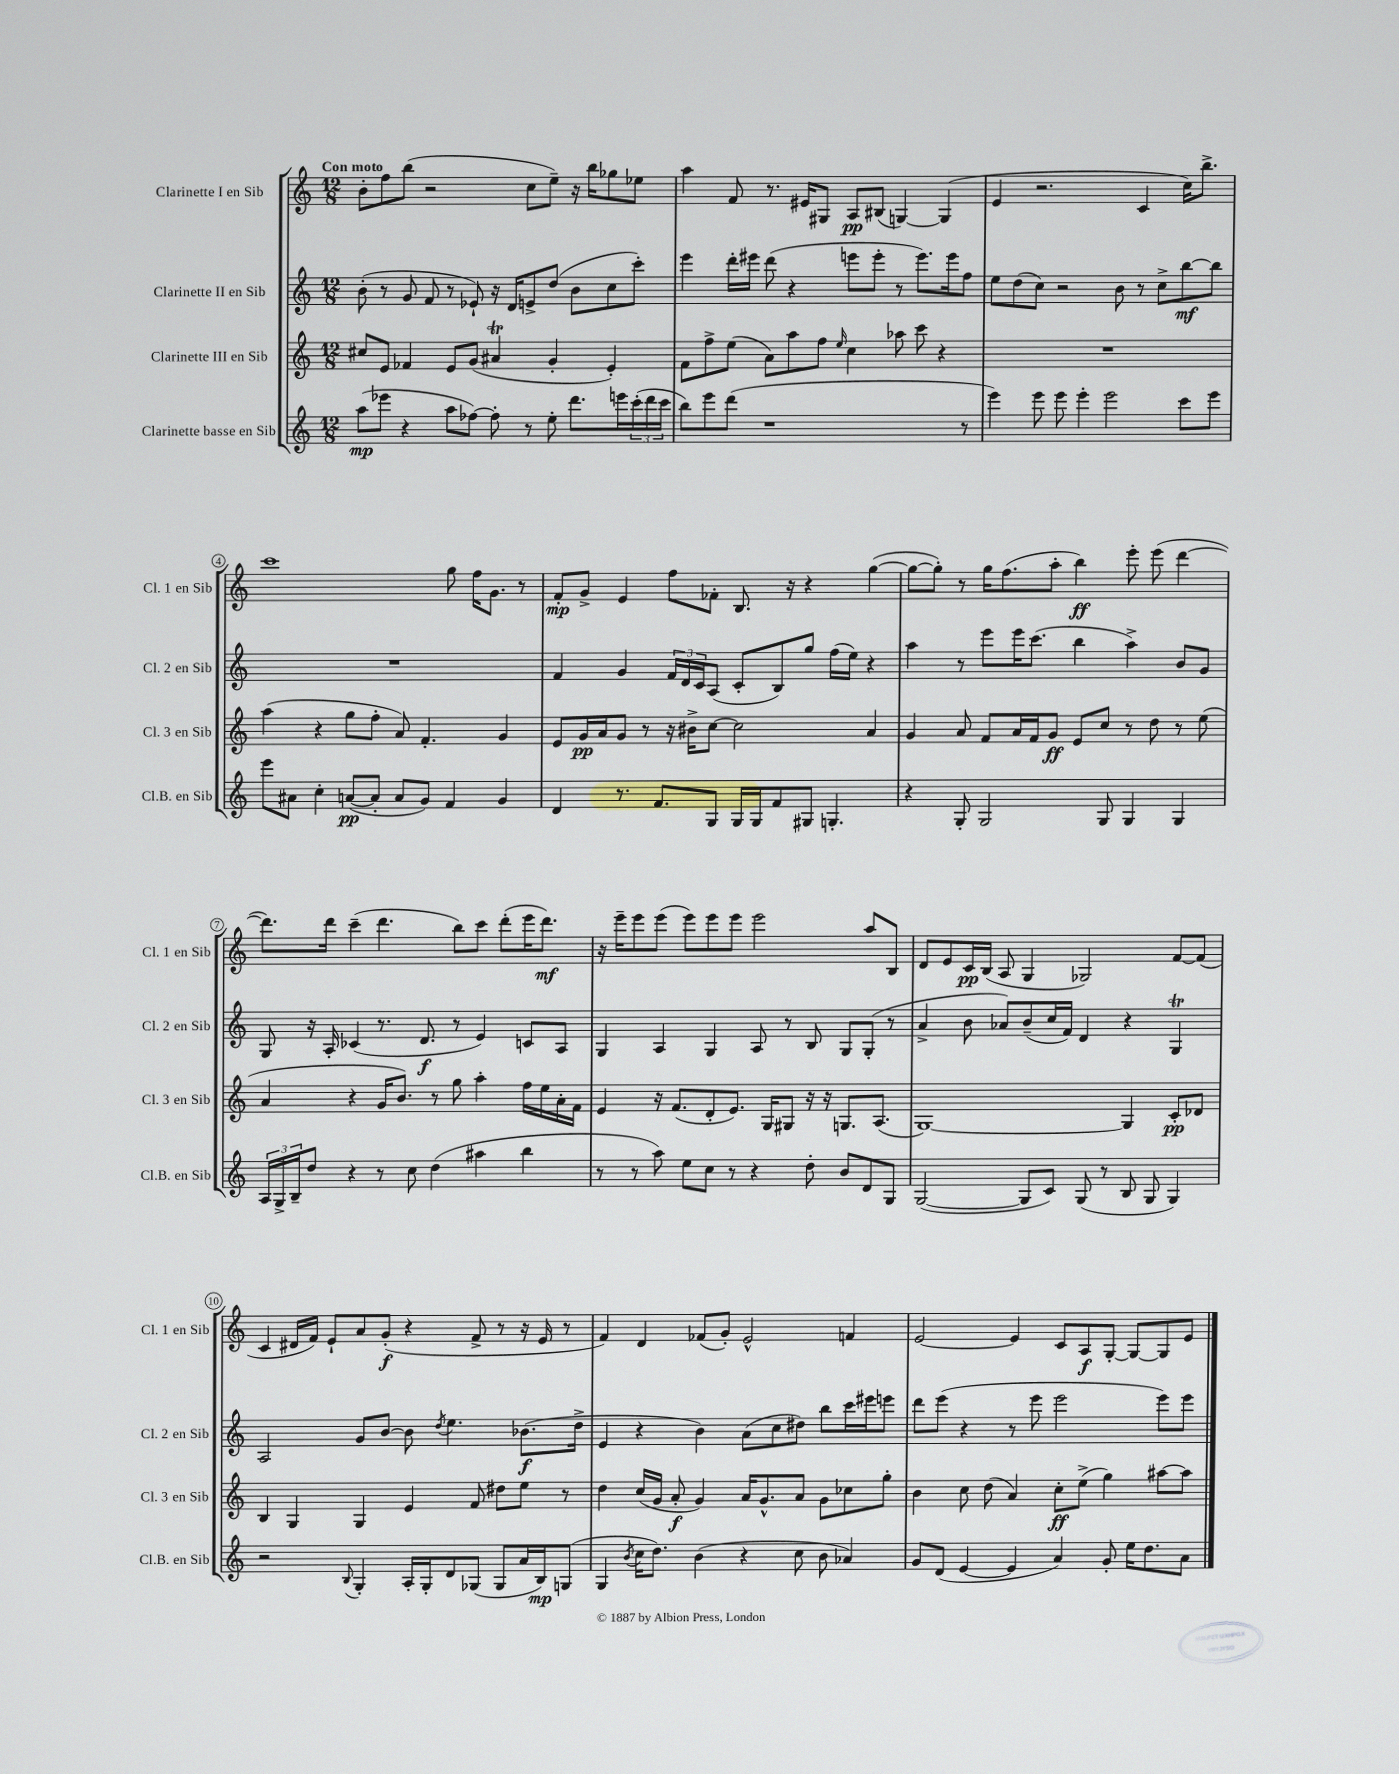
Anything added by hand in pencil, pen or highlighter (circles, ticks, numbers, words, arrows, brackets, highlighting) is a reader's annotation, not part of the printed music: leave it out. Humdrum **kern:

**kern	**dynam	**kern	**dynam	**kern	**dynam	**kern	**dynam
*part4	*part4	*part3	*part3	*part2	*part2	*part1	*part1
*staff4	*staff4	*staff3	*staff3	*staff2	*staff2	*staff1	*staff1
*I"Clarinette basse en Sib	*	*I"Clarinette III en Sib	*	*I"Clarinette II en Sib	*	*I"Clarinette I en Sib	*
*I'Cl.B. en Sib	*	*I'Cl. 3 en Sib	*	*I'Cl. 2 en Sib	*	*I'Cl. 1 en Sib	*
*clefG2	*	*clefG2	*	*clefG2	*	*clefG2	*
*k[]	*	*k[]	*	*k[]	*	*k[]	*
*M12/8	*	*M12/8	*	*M12/8	*	*M12/8	*
=1	=1	=1	=1	=1	=1	=1	=1
!	!	!	!	!	!	!LO:TX:a:B:t=Con moto	!
(8aa\L	mp	8cc#X/L	.	(8b'\	.	8b'\L	.
8eee-X\J	.	8e/J	.	8r	.	8ff\	.
4r	.	4f-X/	.	8g/	.	(8bb\J	.
.	.	.	.	8f/	.	2r	.
8aa\L	.	8e/L	.	8r	.	.	.
[8ff-X\J)	.	(8g/J	.	8e-X`/)	.	.	.
8ff-'\]	.	4a#Xt/	.	16r	.	.	.
.	.	.	.	16d/KL	.	.	.
8r	.	.	.	8en^/	.	8cc\L	.
8ee'\	.	4g'/	.	(8dd/J	.	8ee~\J)	.
8.ddd\L	.	.	.	8b\L	.	16r	.
.	.	.	.	.	.	16bb\KL	.
.	.	4e'/)	.	8cc\	.	8gg-X\	.
16eeen\L	.	.	.	.	.	.	.
(24ccc'\	.	.	.	8ccc'\J)	.	8ee-X\J	.
24ddd\	.	.	.	.	.	.	.
24ccc\JJ	.	.	.	.	.	.	.
=2	=2	=2	=2	=2	=2	=2	=2
8bb\L)	.	8f\L	.	4eee\	.	4aa\	.
8eee\	.	8ff^\	.	.	.	.	.
(8ddd\J	.	(8ee\J	.	16ddd'\LL	.	8f/	.
.	.	.	.	16eee#X\JJ	.	.	.
1r	.	8a\L)	.	(8ddd\	.	8.r	.
.	.	8aa\	.	4r	.	.	.
.	.	.	.	.	.	16e#X/KL	.
.	.	8ff\J	.	.	.	8G#X/J	.
.	.	16qqee/	.	.	.	.	.
.	.	4cc\	.	8eeen\L	.	8A/L	pp
.	.	.	.	8eee'\J	.	(8B#X/J	.
.	.	8aa-X\	.	8r	.	[4Gn/)	.
.	.	8ccc\	.	8.eee\L)	.	.	.
.	.	4r	.	.	.	(4G/]	.
.	.	.	.	16eee\k	.	.	.
8r	.	.	.	8ff\J	.	.	.
=3	=3	=3	=3	=3	=3	=3	=3
4eee\)	.	1.r	.	8ee\L	.	4e/	.
.	.	.	.	(8dd\	.	.	.
8eee\	.	.	.	8cc\J)	.	2.r	.
8eee\	.	.	.	2r	.	.	.
4eee'\	.	.	.	.	.	.	.
2eee\	.	.	.	.	.	.	.
.	.	.	.	8b\	.	.	.
.	.	.	.	8r	.	4c/	.
.	.	.	.	8cc^\L	.	.	.
8ccc\L	.	.	.	[8bb\	mf	16cc\KL)	.
.	.	.	.	.	.	8.bb^\J	.
8eee\J	.	.	.	8bb\J]	.	.	.
!!LO:LB:g=z
=4	=4	=4	=4	=4	=4	=4	=4
8eee\L	.	(4aa\	.	1.r	.	1ccc	.
8a#X\J	.	.	.	.	.	.	.
4cc'\	.	4r	.	.	.	.	.
([8an/L	pp	8gg\L	.	.	.	.	.
8a'/J]	.	8ff'\J	.	.	.	.	.
8a/L	.	8a/)	.	.	.	.	.
8g/J)	.	4.f'/	.	.	.	.	.
4f/	.	.	.	.	.	8gg\	.
.	.	.	.	.	.	16ff\KL	.
.	.	.	.	.	.	8.g\J	.
4g/	.	4g/	.	.	.	.	.
.	.	.	.	.	.	8r	.
=5	=5	=5	=5	=5	=5	=5	=5
4d/	.	8e/L	.	4f/	.	8f'/L	mp
.	.	16g/L	pp	.	.	8g^/J	.
.	.	16a/J	.	.	.	.	.
8.r	.	8g/J	.	4g/	.	4e/	.
.	.	8r	.	.	.	.	.
8.f/L	.	.	.	.	.	.	.
.	.	16r	.	24f/LL	.	8ff\L	.
.	.	.	.	24d/	.	.	.
.	.	16b#X^\KL	.	.	.	.	.
.	.	.	.	24c/J	.	.	.
8G/J	.	[8cc\J	.	(8A/J	.	8f-X'\J	.
16G/LL	.	2cc\]	.	8c'/L	.	8.B/	.
16G/J	.	.	.	.	.	.	.
8f/	.	.	.	8B/)	.	.	.
.	.	.	.	.	.	16r	.
8G#X/J	.	.	.	8gg/J	.	4r	.
4.Gn'/	.	.	.	(16ff\LL	.	.	.
.	.	.	.	16ee\JJ)	.	.	.
.	.	4a/	.	4r	.	([4gg\	.
=6	=6	=6	=6	=6	=6	=6	=6
4r	.	4g/	.	4aa\	.	8gg\L_	.
.	.	.	.	.	.	8gg'\J])	.
8G'/	.	8a/	.	8r	.	8r	.
2G/	.	8f/L	.	8eee\L	.	16gg\KL	.
.	.	.	.	.	.	(8.ff\	.
.	.	16a/L	.	16eee\K	.	.	.
.	.	16f/J	.	(8.ccc\J	.	.	.
.	.	8g/J	ff	.	.	8aa'\J	.
.	.	8e/L	.	4bb\	.	4bb\)	ff
8G/	.	8cc/J	.	.	.	.	.
4G/	.	8r	.	4aa^\)	.	8eee'\	.
.	.	8dd\	.	.	.	(8eee\	.
4G/	.	8r	.	8b/L	.	[4ddd\	.
.	.	(8ee\	.	8g/J	.	.	.
!!LO:LB:g=z
=7	=7	=7	=7	=7	=7	=7	=7
24A/LL	.	4a/	.	8G/	.	8.ddd\L])	.
24G^/	.	.	.	.	.	.	.
24B~/J	.	.	.	.	.	.	.
8dd/J	.	.	.	16r	.	.	.
.	.	.	.	16A'/	.	16ddd\Jk	.
4r	.	4r	.	(4c-X/	.	(4ccc~\	.
8r	.	16g/KL	.	8.r	.	4.ddd\	.
.	.	8.b/J)	.	.	.	.	.
8cc\	.	.	.	.	.	.	.
.	.	.	.	8.d/	f	.	.
(4dd\	.	8r	.	.	.	.	.
.	.	8gg\	.	8r	.	8bb\L)	.
4aa#X\	.	4aa'\	.	4e/)	.	8ccc\J	.
.	.	.	.	.	.	(8ddd'\L	.
4bb\	.	16ff\LL	.	8cn/L	.	16eee\K	.
.	.	16ee\	.	.	.	8.ddd\J)	mf
.	.	16a'\	.	8A/J	.	.	.
.	.	16f\JJ	.	.	.	.	.
=8	=8	=8	=8	=8	=8	=8	=8
8r	.	4e/	.	4G/	.	16r	.
.	.	.	.	.	.	16eee~\KL	.
8r	.	.	.	.	.	8eee\	.
8aa\)	.	16r	.	4A/	.	(8eee\J	.
.	.	(8.f/L	.	.	.	.	.
8ee\L	.	.	.	.	.	8eee\L)	.
8cc\J	.	8d'/	.	4G/	.	8eee\	.
8r	.	8.e/J)	.	.	.	8eee\J	.
4r	.	.	.	8A/	.	2eee\	.
.	.	16G/KL	.	.	.	.	.
.	.	8G#X/J	.	8r	.	.	.
8dd'\	.	16r	.	8B/	.	.	.
.	.	16r	.	.	.	.	.
8b/L	.	8.Gn/L	.	8G/L	.	.	.
8d/	.	.	.	(8G'/J	.	8aa/L	.
.	.	(8.A/J	.	.	.	.	.
8G/J	.	.	.	8r	.	8B/J	.
=9	=9	=9	=9	=9	=9	=9	=9
([2G/	.	[1G)	.	4a^/	.	8d/L	.
.	.	.	.	.	.	8e/	.
.	.	.	.	8b\	.	16c/L	pp
.	.	.	.	.	.	(16B/JJ	.
.	.	.	.	8a-X/L)	.	8A/	.
8G/L]	.	.	.	(8b~/	.	4G/	.
8c/J)	.	.	.	16cc/L	.	.	.
.	.	.	.	16f/JJ)	.	.	.
(8G/	.	.	.	4d/	.	2G-X/)	.
8r	.	.	.	.	.	.	.
8B/	.	4G/]	.	4r	.	.	.
8G/	.	.	.	.	.	.	.
4G/)	.	8c'/L	pp	4GT/	.	[8f/L	.
.	.	8d-X/J	.	.	.	(8f/J]	.
!!LO:LB:g=z
=10	=10	=10	=10	=10	=10	=10	=10
2r	.	4B/	.	2A/	.	4c/	.
.	.	4G/	.	.	.	16d#X/LL	.
.	.	.	.	.	.	16f/JJ)	.
.	.	.	.	.	.	8e`/L	.
8qqB/	.	.	.	.	.	.	.
4G'/	.	4G/	.	8g/L	.	8a/	.
.	.	.	.	[8b/J	.	(8g'/J	f
16A'/LL	.	4e/	.	8b\]	.	4r	.
16G'/J	.	.	.	.	.	.	.
.	.	.	.	8qdd/	.	.	.
8d/	.	.	.	4.ee\	.	.	.
(8G-X/J	.	8f/	.	.	.	8f^/	.
8G-/L	.	8dd#X\L	.	.	.	8r	.
16a/L	.	8ee\J	.	(8.b-X\L	f	16r	.
16B/J)	mp	.	.	.	.	16e/	.
(8Gn/J	.	8r	.	.	.	8r	.
.	.	.	.	16dd^\Jk	.	.	.
=11	=11	=11	=11	=11	=11	=11	=11
4G/	.	4dd\	.	4e/	.	4f/)	.
8qb/	.	.	.	.	.	.	.
16cc\KL	.	(16cc/LL	.	4r	.	4d/	.
8.dd\J)	.	16g/JJ	.	.	.	.	.
.	.	8a'/	f	.	.	.	.
(4b\	.	4g/)	.	4b\)	.	(8f-X/L	.
.	.	.	.	.	.	8g'/J)	.
4r	.	16a/KL	.	(8a\L	.	2e^^/	.
.	.	8.g^^/	.	.	.	.	.
.	.	.	.	8cc\	.	.	.
8cc\	.	8a/J	.	8dd#X\J)	.	.	.
8b\	.	8g\L	.	8bb\L	.	.	.
4a-X/)	.	8cc-X\	.	16ccc\L	.	4fn/	.
.	.	.	.	16eee#X\J	.	.	.
.	.	8gg'\J	.	8eeen\J	.	.	.
=12	=12	=12	=12	=12	=12	=12	=12
8g/L	.	4b\	.	8ddd\L	.	[2e/	.
(8d/J	.	.	.	(8eee\J	.	.	.
[4e/	.	8cc\	.	4r	.	.	.
.	.	(8dd\	.	.	.	.	.
4e/]	.	4a/)	.	8r	.	4e/]	.
.	.	.	.	8eee\	.	.	.
4a/)	.	8cc'\L	ff	2eee\	.	8c/L	.
.	.	(8ee^\J	.	.	.	8A/	f
8g'/	.	4gg\)	.	.	.	[8G'/J	.
16ee\KL	.	.	.	.	.	8G/L_	.
8.dd\	.	.	.	.	.	.	.
.	.	[8aa#X\L	.	8eee\L)	.	8G/]	.
8a\J	.	8aa#\J]	.	8eee\J	.	8e/J	.
==	==	==	==	==	==	==	==
*-	*-	*-	*-	*-	*-	*-	*-
